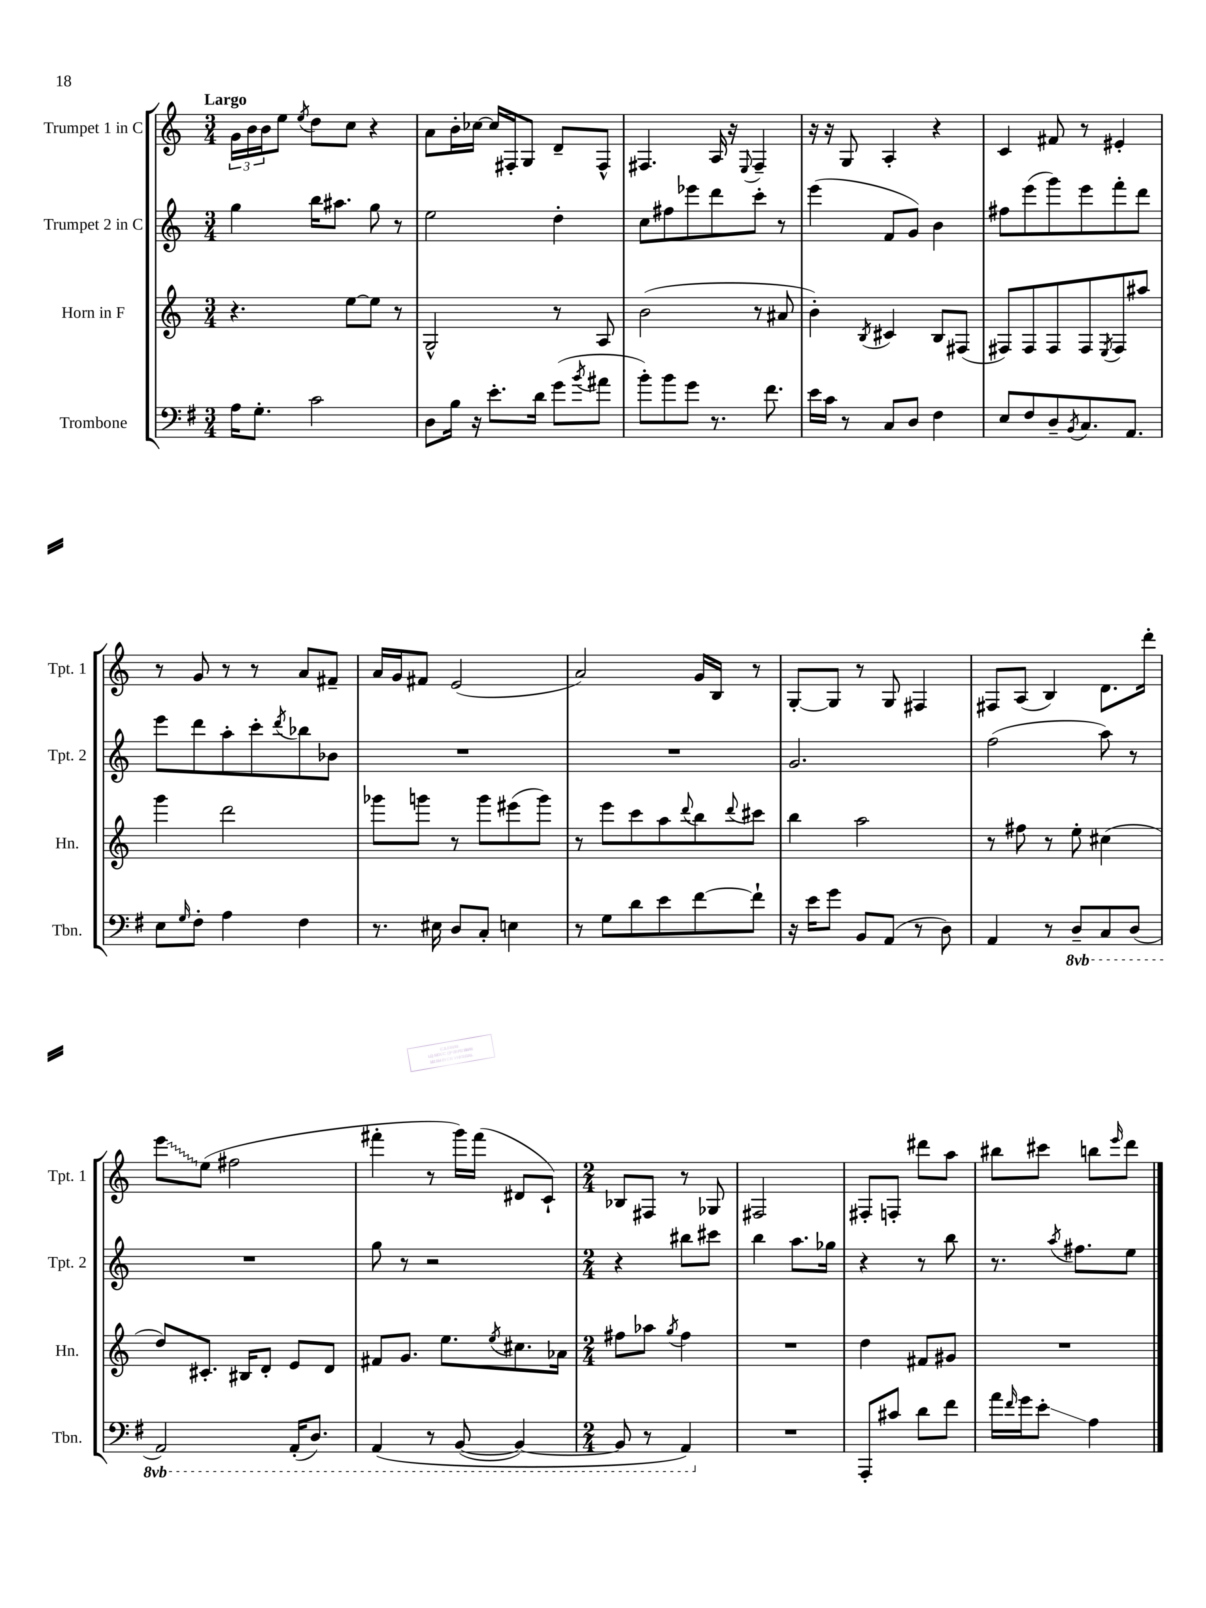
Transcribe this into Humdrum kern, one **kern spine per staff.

**kern	**kern	**kern	**kern
*staff4	*staff3	*staff2	*staff1
*clefF4	*clefG2	*clefG2	*clefG2
*k[f#]	*k[]	*k[]	*k[]
*M3/4	*M3/4	*M3/4	*M3/4
16A\LK	4.r	4gg\	24g\LL
.	.	.	24b\
8.G'\J	.	.	.
.	.	.	24b\J
.	.	.	8ee\J
.	.	.	8qee/
2c\	.	16bb\LK	8dd\L
.	.	8.aa#\J	.
.	[8ee\L	.	8cc\J
.	8ee\]J	8gg\	4r
.	8r	8r	.
=	=	=	=
8D\L	2G^^/	2ee\	8a\L
16B\Jk	.	.	16b'\L
16r	.	.	[16cc-\JJ
8.e'\L	.	.	16cc-/]LL
.	.	.	16F#'/J
.	.	.	8G/J
16d\Jk	.	.	.
(8g\L	8r	4dd'\	8d~/L
8qb/	.	.	.
8a#\J	8A/	.	8F#^^/J
=	=	=	=
8b'\L)	(2b\	8cc\L	4.F#/
8b\	.	8ff#\	.
8g\J	.	8eee-\	.
8.r	.	8ddd\	16A/
.	.	.	16r
.	.	.	8qqE/
.	8r	8ccc'\J	4F#~/
8.f#\	.	.	.
.	8a#/	8r	.
=	=	=	=
16e\LL	4b'\)	(4eee\	16r
16c\JJ	.	.	16r
8r	.	.	8G/
.	8qB/	.	.
8C/L	4c#/	8f/L	4A'/
8D/J	.	8g/J)	.
4F#\	8B/L	4b\	4r
.	(8F#/J	.	.
=	=	=	=
8E/L	8F#/L)	8ff#\L	4c/
8F#/	8F#/	(8eee\	.
8D~/	8F#/	8ggg\)	8f#/
8qBB/	.	.	.
8.C/	8F#/	8eee\	8r
.	8qE/	.	.
.	8F#/	8fff'\	4e#'/
8.AA/J	.	.	.
.	8aa#/J	8ddd\J	.
=	=	=	=
8E\L	4ggg\	8eee\L	8r
16qqG/	.	.	.
8F#'\J	.	8ddd\	8g/
4A\	2ddd\	8aa'\	8r
.	.	8ccc'\	8r
.	.	8qddd/	.
4F#\	.	8bb-\	8a/L
.	.	8b-\J	8f#~/J
=	=	=	=
8.r	8ggg-\L	2.r	16a/LL
.	.	.	16g/J
.	8ggg\J	.	8f#/J
16E#\	.	.	.
8D/L	8r	.	(2e/
8C'/J	8ggg\L	.	.
4E\	(8eee#\	.	.
.	8ggg\J)	.	.
=	=	=	=
8r	8r	2.r	2a/)
8G\L	8eee\L	.	.
8d\	8ccc\	.	.
8e\	8aa\	.	.
.	8qqddd/	.	.
[8f#\	8bb\	.	16g/LL
.	.	.	16B/JJ
.	8qqddd/	.	.
8f#`\]J	8ccc#\J	.	8r
=	=	=	=
16r	4bb\	2.g/	[8G'/L
16e\LK	.	.	.
8g\J	.	.	8G/]J
8BB/L	2aa\	.	8r
(8AA/J	.	.	8G/
8r	.	.	4F#/
8D\)	.	.	.
=	=	=	=
4AA/	8r	(2ff\	8F#/L
.	8ff#\	.	(8A/J
8r	8r	.	4B/)
8DD~/L	8ee'\	.	.
8CC/	(4cc#\	8aa\)	8.d\L
(8DD/J	.	8r	.
.	.	.	16ddd'\Jk
=	=	=	=
2AAA/)	8dd/L)	2.r	8eee\L
.	8.c#'/J	.	(8ee\J
.	.	.	2ff#\
.	16B#/LK	.	.
.	8d'/J	.	.
(16AAA'/LK	8e/L	.	.
8.DD/J)	.	.	.
.	8d/J	.	.
=	=	=	=
&(4AAA/	8f#/L	8gg\	4fff#'\
.	8.g/J	8r	.
8r	.	2r	8r
.	8.ee\L	.	.
([8BBB/	.	.	16ggg\LL)
.	.	.	(16fff#\JJ
.	8qee/	.	.
4BBB/_)	8.cc#\	.	8d#/L
.	.	.	8c`/J)
.	16a-\Jk	.	.
=	=	=	=
*M2/4	*M2/4	*M2/4	*M2/4
8BBB/]	8ff#\L	4r	8B-/L
8r	8aa-\J	.	8F#/J
.	8qgg/	.	.
4AAA/&)	4ff#\	8bb#\L	8r
.	.	8ccc#\J	8G-/
=	=	=	=
2r	2r	4bb\	2F#/
.	.	8.aa\L	.
.	.	16gg-\Jk	.
=	=	=	=
8AAA'/L	4dd\	4r	8F#'/L
8c#/J	.	.	8F'/J
8d\L	8f#/L	8r	8ddd#\L
8f#\J	8g#/J	8bb\	8aa\J
=	=	=	=
16a\LL	2r	8.r	8bb#\L
16qqf#/	.	.	.
16g\J	.	.	.
8e'\J	.	.	8ccc#\J
.	.	8qaa/	.
.	.	8.ff#\L	.
4A\	.	.	8bb\L
.	.	.	16qqeee/
.	.	8ee\J	8ddd\J
==	==	==	==
*-	*-	*-	*-
